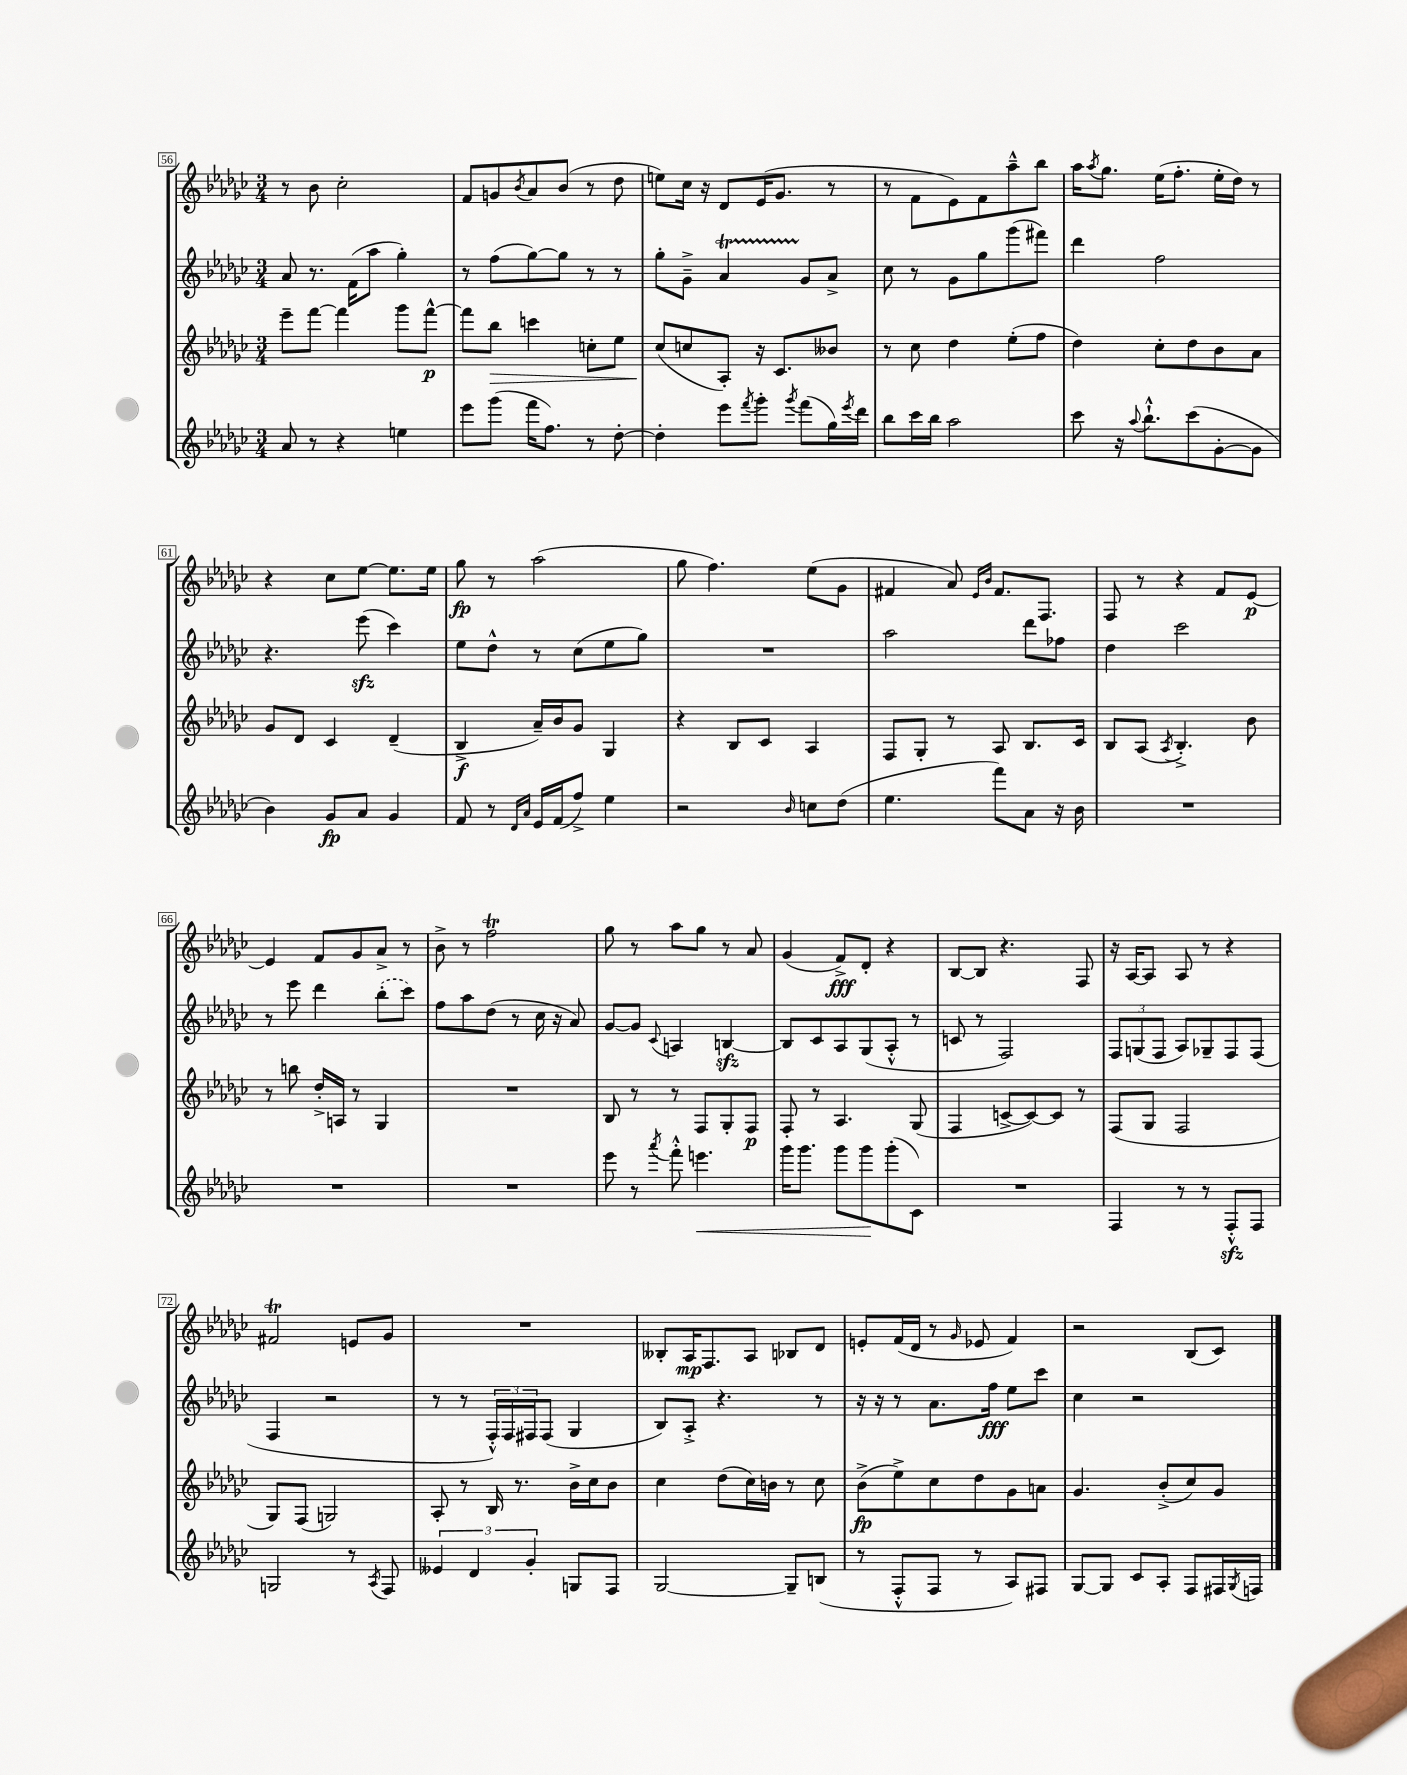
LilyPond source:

<<
\new StaffGroup <<
\new Staff = "s0" {
    \clef treble \key ges \major \numericTimeSignature \time 3/4
    r8 bes'8 ces''2-. |
    f'8 g'8 \acciaccatura { bes'8 } aes'8 bes'8( r8 des''8 |
    e''8) ces''16 r16 des'8 ees'16( ges'8. r8 |
    r8 f'8 ees'8) f'8 aes''8---^ bes''8 |
    aes''16 \acciaccatura { aes''8 } ges''8. ees''16( f''8.-. ees''16-. des''16) r8 |
    r4 ces''8 ees''8~ ees''8. ees''16 |
    ges''8\fp r8 aes''2( |
    ges''8 f''4.) ees''8( ges'8 |
    fis'4 aes'8) \grace { ees'16 bes'16 } fis'8. f8. |
    f8 r8 r4 f'8 ees'8~\p |
    ees'4 f'8 ges'8 aes'8-> r8 |
    bes'8-> r8 f''2\trill |
    ges''8 r8 aes''8 ges''8 r8 aes'8 |
    ges'4( f'8->\fff) des'8-. r4 |
    bes8~ bes8 r4. f8 |
    r16 aes16~ aes8 aes8 r8 r4 |
    fis'2\trill e'8 ges'8 |
    R2. |
    beses8-. aes16\mp f8. aes8 bes8 des'8 |
    e'8-. f'16( des'16 r8 \grace { ges'16 } ees'8 f'4) |
    r2 bes8( ces'8) \bar "|." |
}
\new Staff = "s1" {
    \clef treble \key ges \major \numericTimeSignature \time 3/4
    aes'8 r8. f'16( aes''8 ges''4-.) |
    r8 f''8( ges''8~) ges''8 r8 r8 |
    ges''8-. ges'8---> aes'4\startTrillSpan ges'8\stopTrillSpan aes'8-> |
    ces''8 r8 ges'8 ges''8 ges'''8( fis'''8) |
    des'''4 f''2 |
    r4. ees'''8\sfz( ces'''4) |
    ees''8 des''8-^ r8 ces''8( ees''8 ges''8) |
    R2. |
    aes''2 des'''8 fes''8 |
    des''4 ces'''2 |
    r8 ees'''8 des'''4 \once \slurDashed bes''8-.( ces'''8) |
    f''8 aes''8 des''8( r8 ces''16 r16 aes'8) |
    ges'8~ ges'8 \appoggiatura { ces'8 } a4 b4~\sfz |
    b8 ces'8 aes8 ges8( aes8-.-^ r8 |
    c'8 r8 f2) |
    \tuplet 3/2 { f8 g8( f8 } aes8) ges8-- f8 f8( |
    f4 r2 |
    r8 r8 \tuplet 3/2 { f16-.-^) f16 fis16 } fis8( ges4 |
    bes8) aes8-.-> r4. r8 |
    r16 r16 r8 aes'8. f''16\fff ees''8 ces'''8 |
    ces''4 r2 \bar "|." |
}
\new Staff = "s2" {
    \clef treble \key ges \major \numericTimeSignature \time 3/4
    ees'''8-- f'''8~ f'''4 ges'''8 f'''8~-^\p |
    f'''8 bes''8\> c'''4 c''8-. ees''8 |
    ces''8\!( c''8 aes8-.) r16 ces'8. beses'8 |
    r8 ces''8 des''4 ees''8-.( f''8 |
    des''4) ces''8-. des''8 bes'8 aes'8 |
    ges'8 des'8 ces'4 des'4--( |
    bes4->\f aes'16--) bes'16 ges'8 ges4 |
    r4 bes8 ces'8 aes4 |
    f8 ges8-. r8 aes8 bes8. ces'16 |
    bes8 aes8( \acciaccatura { aes8 } bes4.-.->) bes'8 |
    r8 b''8 des''16-.-> a16 r8 ges4 |
    R2. |
    bes8 r8 r8 f8 ges8-. f8\p |
    f8-. r8 aes4. ges8( |
    f4 c'8~-> c'8~) c'8 r8 |
    f8( ges8 f2 |
    ges8) f8( g2) |
    aes8-. r8 bes16 r8. bes'16-> ces''16 bes'8 |
    ces''4 des''8( ces''16) b'16 r8 ces''8 |
    bes'8->\fp( ees''8->) ces''8 des''8 ges'8 a'8 |
    ges'4. bes'8-.->( ces''8) ges'8 \bar "|." |
}
\new Staff = "s3" {
    \clef treble \key ges \major \numericTimeSignature \time 3/4
    aes'8 r8 r4 e''4 |
    ees'''8 ges'''8( f'''16 f''8.) r8 des''8~-. |
    des''4-. ees'''8 \acciaccatura { f'''8 } ges'''8-. \acciaccatura { ges'''8 } f'''8( ges''16) \acciaccatura { ees'''8 } des'''16 |
    bes''8 ces'''16 bes''16 aes''2 |
    ces'''8 r16 \appoggiatura { aes''8 } bes''8.-!-^ ces'''8( ges'8~-. ges'8 |
    bes'4) ges'8\fp aes'8 ges'4 |
    f'8 r8 \grace { des'16 aes'16 } ees'16 f'16( f''8->) ees''4 |
    r2 \grace { bes'16 } c''8 des''8( |
    ees''4. f'''8) aes'8 r16 bes'16 |
    R2. |
    R2. |
    R2. |
    ees'''8 r8 \acciaccatura { aes'''8 } f'''8-.-^ e'''4.\< |
    ges'''16 ges'''8. ges'''8 ges'''8\! ges'''8-.( ces'8) |
    R2. |
    f4 r8 r8 f8-.-^\sfz f8 |
    g2 r8 \acciaccatura { aes8 } f8 |
    \tuplet 3/2 { eeses'4 des'4 ges'4-. } g8 f8 |
    ges2~ ges8-- b8( |
    r8 f8-.-^ f8 r8 aes8) fis8 |
    ges8~ ges8 ces'8 aes8-. f8 fis16 \acciaccatura { ges8 } f16 \bar "|." |
}
>>
>>
\layout { \context { \Score currentBarNumber = #56 \override BarNumber.stencil = #(make-stencil-boxer 0.1 0.3 ly:text-interface::print) } }
